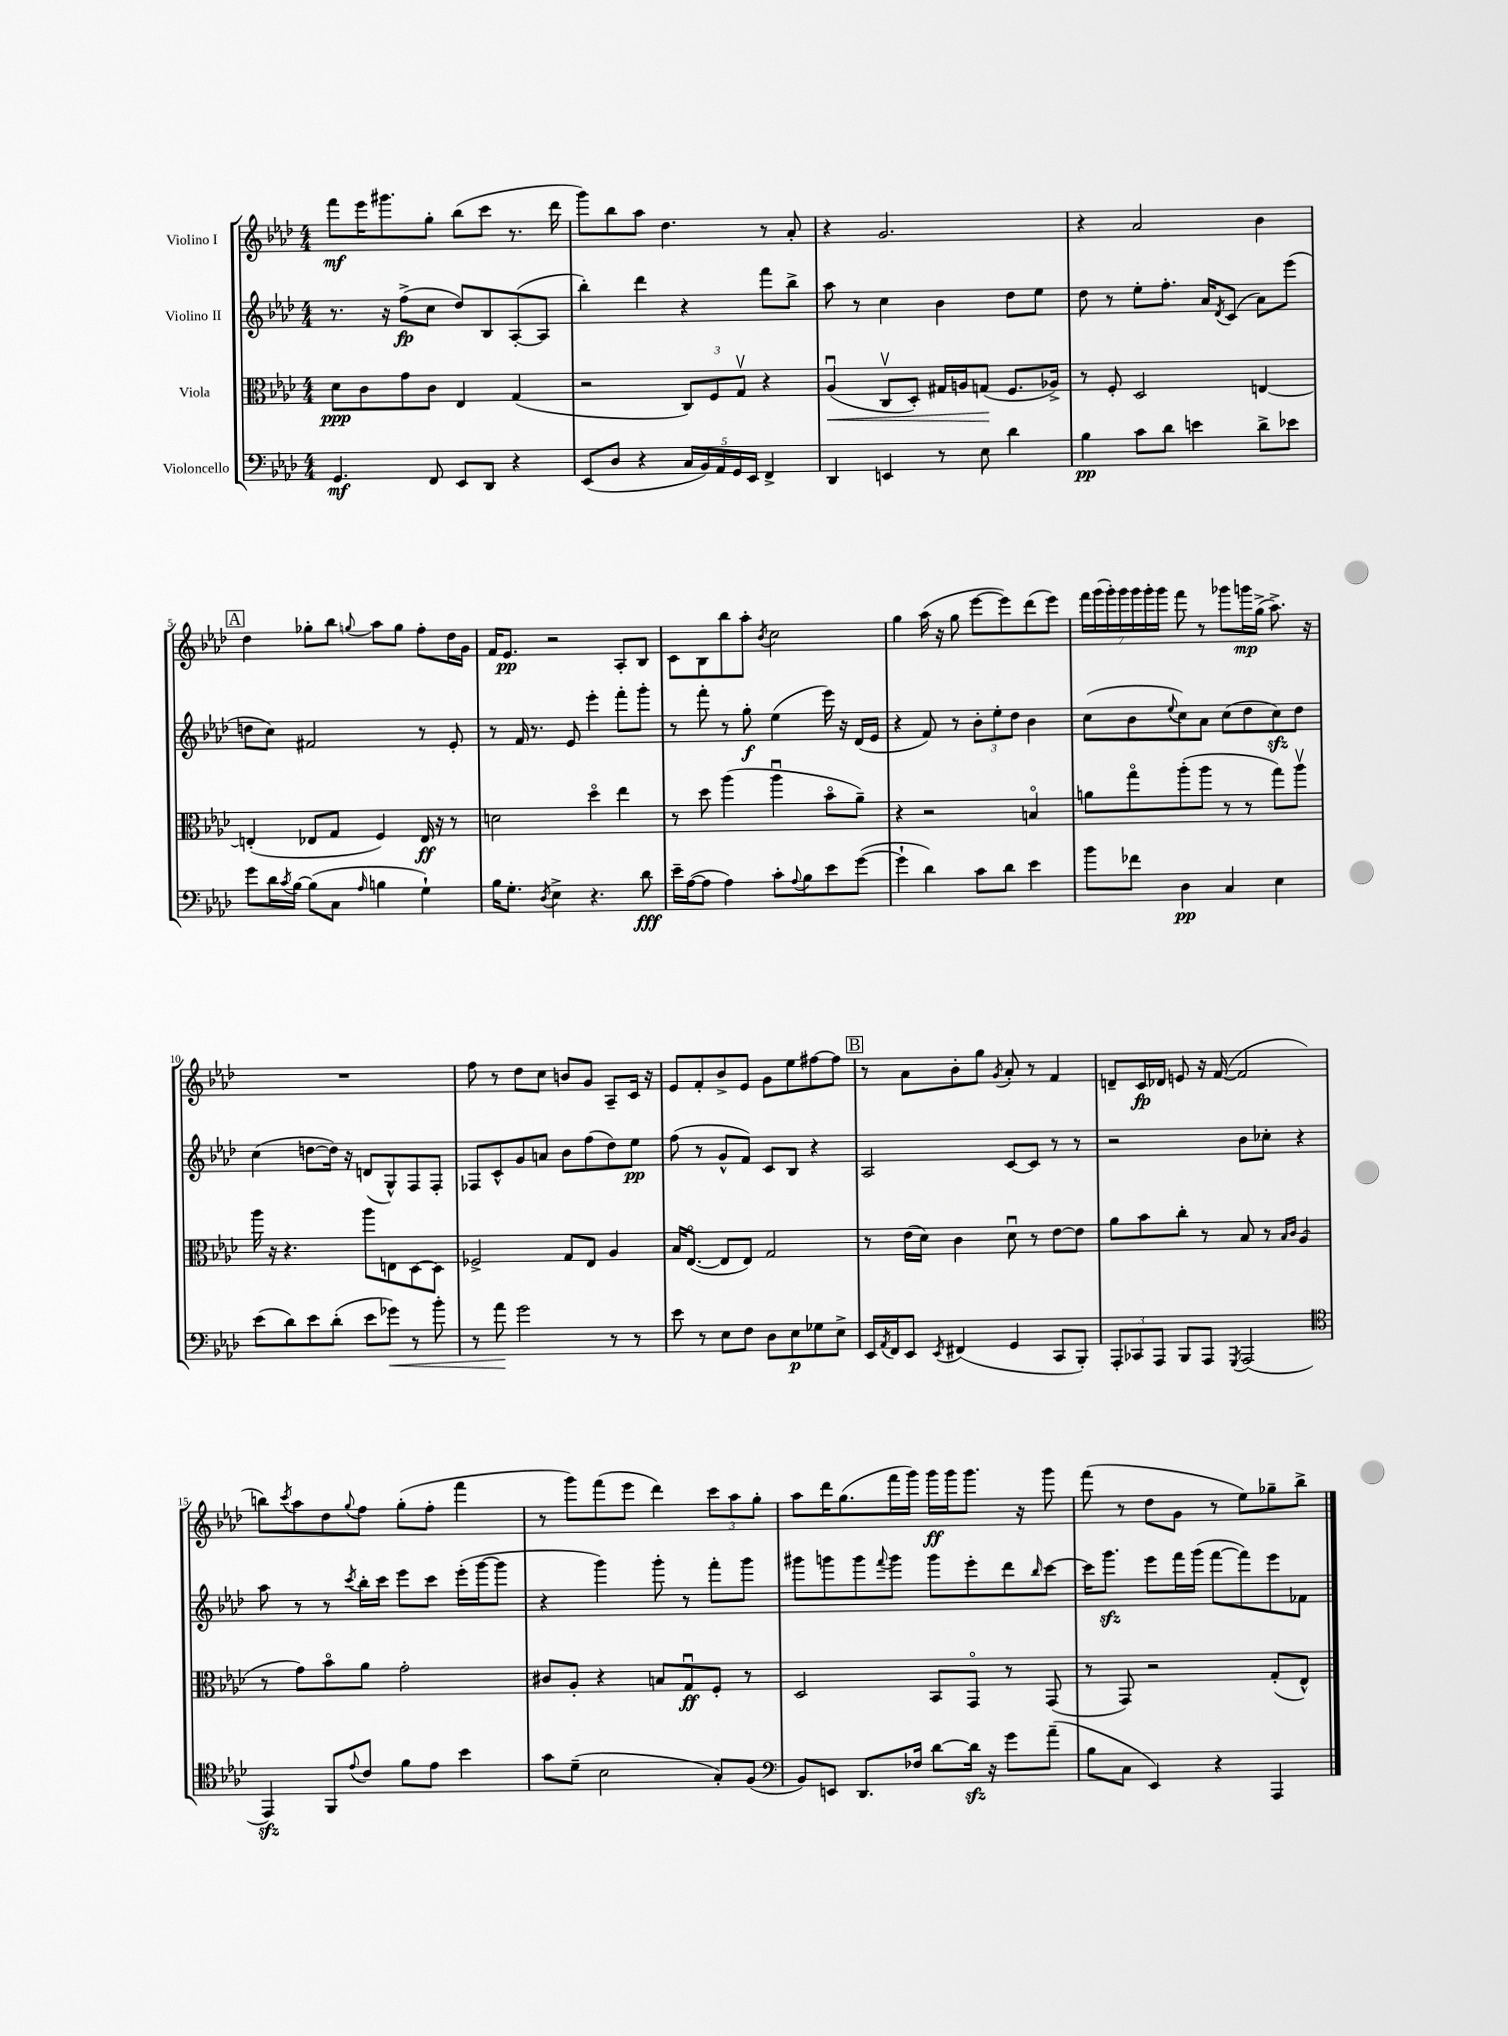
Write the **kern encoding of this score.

**kern	**kern	**kern	**kern
*staff4	*staff3	*staff2	*staff1
*clefF4	*clefC3	*clefG2	*clefG2
*k[b-e-a-d-]	*k[b-e-a-d-]	*k[b-e-a-d-]	*k[b-e-a-d-]
*M4/4	*M4/4	*M4/4	*M4/4
4.GG	8d-	8.r	8fff
.	8c	.	16eee-
.	.	16r	8.ggg#
.	8g	(8ff^	.
8FF	8c	8cc	8gg'
8EE-	4E-	8dd-)	(8bb-
8DD-	.	8B-	8ccc
4r	(4G	([8A-'	8.r
.	.	8A-]	.
.	.	.	16ddd-
=	=	=	=
(8EE-	2r	4bb-')	8ggg)
8D-	.	.	8bb-
4r	.	4ddd-	8aa-
.	.	.	4.dd-
20C	12C)	4r	.
20BB-)	.	.	.
.	12F	.	.
20AA-	.	.	.
20GG	.	.	.
.	12Gv	.	.
20EE-	.	.	.
4FF^	4r	8fff	8r
.	.	8bb-^	8a-'
=	=	=	=
4DD-	(4A-u	8aa-	4r
.	.	8r	.
4EE	8Cv	4cc	2.g
.	8D-')	.	.
8r	16G#	4b-	.
.	16A	.	.
8E-	(8G	.	.
4d-	8.F	8dd-	.
.	.	8ee-	.
.	16A-^)	.	.
=	=	=	=
4B-	8r	8dd-	4r
.	8F'	8r	.
8c	2D-	8ee-'	2a-
8d-	.	8.ff'	.
4e	.	.	.
.	.	16a-	.
.	.	8qd-	.
.	.	(8c	.
8d-^	[4E	8a-)	4b-
8e-	.	(8eee-	.
=	=	=	=
8g	(4E']	8dd	4dd-
16d-	.	8cc)	.
8qc	.	.	.
[16B-	.	.	.
(8B-]	8E-	2f#	8gg-'
8C	8G	.	8bb-
16qqA-	.	.	8qqgg
4B	4F)	.	8aa-
.	.	.	8gg
4G`)	16E-	8r	8ff'
.	16r	.	.
.	8r	8e-'	16dd-
.	.	.	16g
=	=	=	=
16B-	2d	8r	16f
8.G'	.	.	8.e-
.	.	16f	.
.	.	8.r	.
8qD-	.	.	.
4E-^	.	.	2r
.	.	8e-	.
4.r	4dd-o	4eee-'	.
.	4ee-	8fff'	8A-'
8d-	.	8ggg'	8B-
=	=	=	=
16e-~	8r	8r	8c
([16A-	.	.	.
8A-]	8dd-	8fff'	8B-
4A-)	(4aa-	8r	8bb-
.	.	8gg'	8aa-'
.	.	.	8qb-
8c'	4aa-u	(4ee-	2cc
8qqA-	.	.	.
8B-	.	.	.
8e-	8b-o	16eee-)	.
.	.	16r	.
([8g	8a-~)	(16d-	.
.	.	16e-	.
=	=	=	=
4g`]	4r	4r	4gg
4d-)	2r	8f)	(16aa-
.	.	.	16r
.	.	8r	8gg
8c	.	12b-'	[8eee-
.	.	12ee-'	.
8d-	.	.	8eee-])
.	.	12dd-	.
4e-	4Bo	4b-	(8ddd-
.	.	.	8eee-)
=	=	=	=
8b-	8a	(8cc	28fff
.	.	.	(28ggg
.	.	.	28ggg')
.	.	.	28ggg
8f-	8ggo	8b-	.
.	.	.	28ggg
.	.	.	28ggg'
.	.	.	28ggg
.	.	8qqee-	.
4D-	(8aa-'	8cc)	8fff
.	8aa-	8a-	8r
4C	8r	(8cc	8ggg-
.	8r	8dd-	16ggg
.	.	.	(16gg^
4E-	8gg)	8cc)	8.aa-^)
.	8aa-v	8dd-	.
.	.	.	16r
=	=	=	=
(8e-	16aa-	(4cc	1r
.	16r	.	.
8d-)	4.r	.	.
8e-	.	[8dd	.
(8d-'	.	16dd])	.
.	.	16r	.
8e-	8aa-	(8d	.
8g-)	8E	8G^^)	.
8r	[8D-	8F	.
8b-'	8D-]	8F'	.
=	=	=	=
8r	2F-^	8F-	8ff
8a-	.	8c^^	8r
2g	.	8g	8dd-
.	.	8a	8cc
.	8G	8b-	8b
.	8E-	(8ff	8g
8r	4A-	8dd-)	8A-~
8r	.	8ee-	16c
.	.	.	16r
=	=	=	=
8e-	16B-	(8ff	8e-
.	([8.E-o	.	.
8r	.	8r	8f'
8E-	8E-]	8g^^	8b-^
8F	8E-)	8f)	8e-
8D-	2G	8c	8g
8E-	.	8B-	8ee-
8G-	.	4r	[8ff#
8E-^	.	.	8ff#]
=	=	=	=
16EE-	8r	2A-	8r
8qAA-	.	.	.
16FF	.	.	.
8EE-	(16e-	.	8a-
.	16d-)	.	.
8qEE-	.	.	.
(4FF#	4c	.	8b-'
.	.	.	8gg
.	.	.	8qg
4GG	8d-u	[8c	8a-'
.	8r	8c]	8r
8CC	[8e-	8r	4f
8BBB-')	8e-]	8r	.
=	=	=	=
12AAA-'	8a-	2r	8d~
12CC-	.	.	.
.	8b-	.	16c
12AAA-	.	.	.
.	.	.	16d-
8BBB-	8cc'	.	8e
8AAA-	8r	.	16r
.	.	.	([16f
8qGGG	.	.	.
(2AAA-	8B-	8b-	2f]
.	8r	8cc-'	.
.	16qqB-	.	.
.	16qqc	.	.
.	(4A-	4r	.
=	=	=	=
*clefC4	*	*	*
4EE-)	8r	8aa-	8bb)
.	.	.	8qccc
.	8g)	8r	8aa-
8FF	8b-o	8r	8dd-
8qqe-	.	8qccc	8qqgg
8c	8a-	16bb-'	8ff
.	.	16ccc	.
8f	2g'	8eee-	(8gg'
8e-	.	8ccc	8ff'
4b-	.	(16eee-'	4fff
.	.	[16ggg	.
.	.	8ggg]	.
=	=	=	=
8g	8c#	4r	8r
(8d-~	8A-'	.	8ggg)
2B-	4r	4ggg)	(8fff
.	.	.	8eee-
.	8B	8ggg'	4ddd-)
.	8Gu	8r	.
8G')	8F'	8fff'	12ccc
.	.	.	12aa-
(8F	8r	8ggg	.
.	.	.	12gg'
=	=	=	=
*clefF4	*	*	*
8BB-)	2D-	8ggg#	8aa-
8EE	.	8ggg	16ddd-
.	.	.	(8.gg
8.DD-	.	8ggg	.
.	.	8qqfff	.
.	.	8ggg	16fff
16F-	.	.	16ggg)
[8d-	8BB-	8ggg	16ggg
.	.	.	16ggg
16d-]	8GGo	8eee-'	8.ggg
16r	.	.	.
8g	8r	8ddd-	.
.	.	.	16r
.	.	16qqbb-	.
(8a-~	(8GG	[8ccc	8ggg
=	=	=	=
8B-	8r	16ccc]	(8fff
.	.	8.ggg	.
8C	8GG)	.	8r
4EE-)	2r	8eee-	8dd-
.	.	16fff	8g
.	.	(16ggg	.
4r	.	[8fff	8r
.	.	8fff])	8ee-)
4AAA-	(8G'	8eee-	8gg-~
.	8E-^^)	8f-	8bb-^
==	==	==	==
*-	*-	*-	*-
